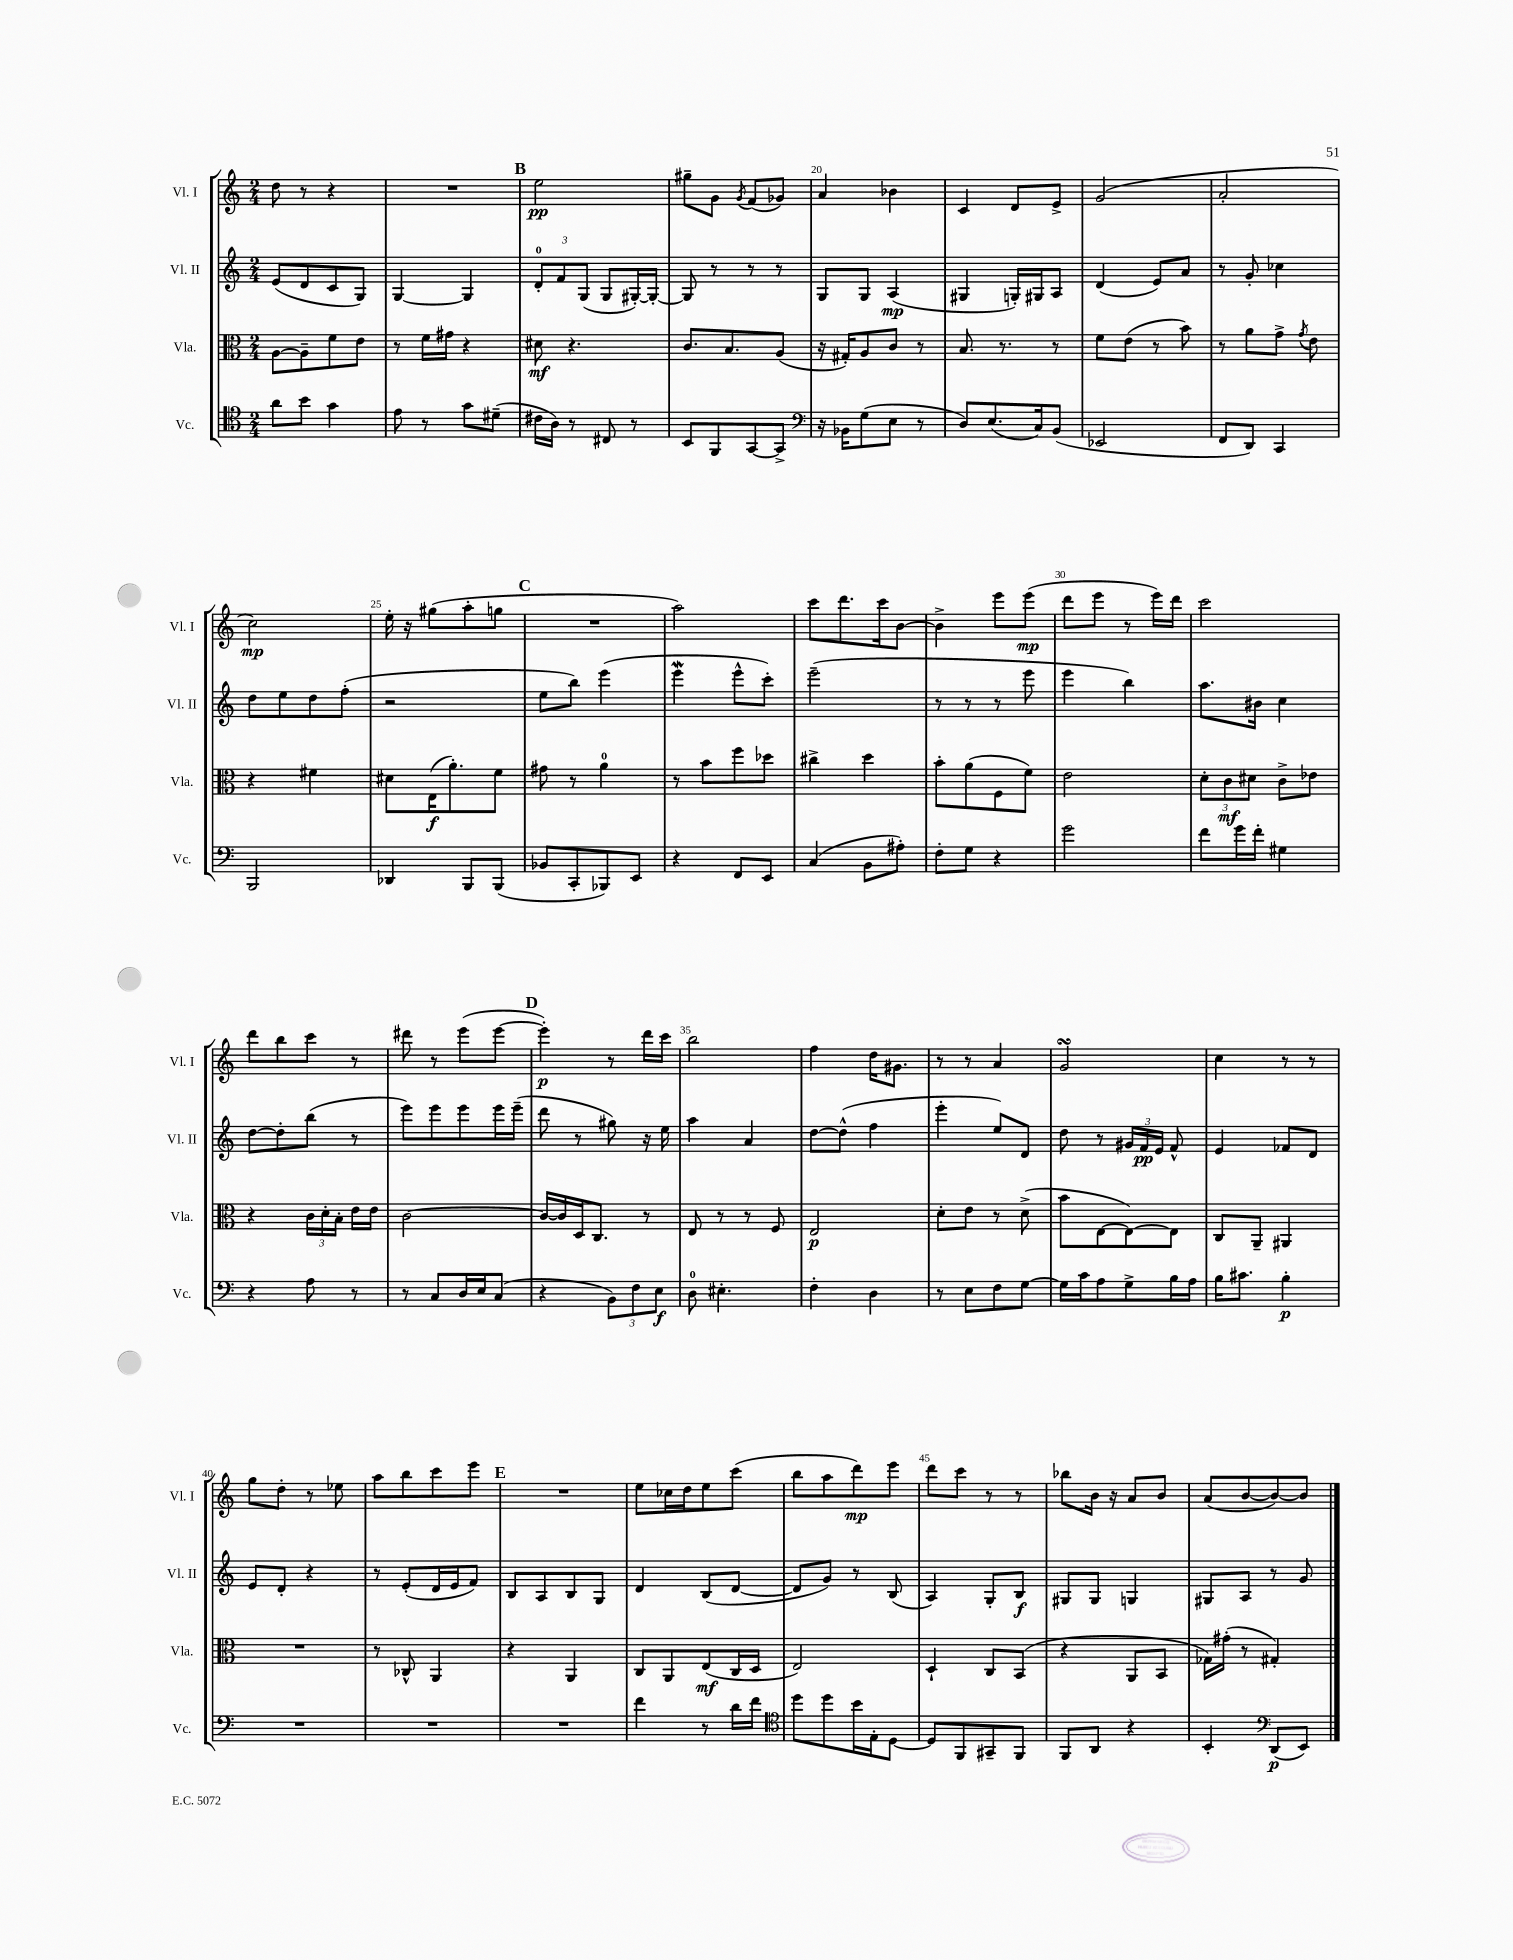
<<
\new StaffGroup <<
\new Staff = "s0" \with { instrumentName = "Vl. I" shortInstrumentName = "Vl. I" } {
    \clef treble \key c \major \numericTimeSignature \time 2/4
    \autoBeamOff d''8 r8 r4 |
    R2 |
    \mark \markup { \bold "B" } e''2\pp |
    gis''8[-- g'8] \acciaccatura { g'8 } f'8[( ges'8]) |
    a'4 bes'4 |
    c'4 d'8[ e'8]-> |
    g'2( |
    a'2-. |
    c''2\mp) |
    e''16-. r16 gis''8[( a''8-. g''8] |
    \mark \markup { \bold "C" } R2 |
    a''2) |
    c'''8[ d'''8. c'''16 b'8]~ |
    b'4-> e'''8[ e'''8]\mp( |
    d'''8[ e'''8] r8 e'''16[) d'''16] |
    c'''2 |
    d'''8[ b''8 c'''8] r8 |
    dis'''8 r8 e'''8[( e'''8]~ |
    \mark \markup { \bold "D" } e'''4-.\p) r8 d'''16[ c'''16] |
    b''2 |
    f''4 d''16[ gis'8.] |
    r8 r8 a'4 |
    g'2\turn |
    c''4 r8 r8 |
    g''8[ d''8]-. r8 ees''8 |
    a''8[ b''8 c'''8 e'''8] |
    \mark \markup { \bold "E" } R2 |
    e''8[ ces''16 d''16 e''8 c'''8]( |
    b''8[ a''8 d'''8\mp) e'''8] |
    d'''8[ c'''8] r8 r8 |
    bes''8[ b'16] r16 a'8[ b'8] |
    a'8[( b'8~ b'8~) b'8] \bar "|." |
}
\new Staff = "s1" \with { instrumentName = "Vl. II" shortInstrumentName = "Vl. II" } {
    \clef treble \key c \major \numericTimeSignature \time 2/4
    \autoBeamOff e'8[( d'8 c'8 g8]) |
    g4~ g4 |
    \mark \markup { \bold "B" } \tuplet 3/2 { d'8[-0-. f'8 g8]( } g8[ gis16~-.) gis16]~-. |
    gis8 r8 r8 r8 |
    g8[ g8] a4\mp( |
    gis4 g16[-.) gis16 a8] |
    d'4( e'8[) a'8] |
    r8 g'8-. ces''4 |
    d''8[ e''8 d''8 f''8]-.( |
    r2 |
    \mark \markup { \bold "C" } e''8[ b''8]) e'''4( |
    e'''4\mordent e'''8[-^ c'''8]-.) |
    e'''2--( |
    r8 r8 r8 e'''8 |
    e'''4 b''4) |
    a''8.[ bis'16] c''4 |
    d''8[~ d''8-. b''8]( r8 |
    e'''8[) e'''8 e'''8 e'''16 e'''16]--( |
    \mark \markup { \bold "D" } d'''8 r8 gis''8) r16 e''16 |
    a''4 a'4 |
    d''8[~ d''8]-^( f''4 |
    e'''4-. e''8[) d'8] |
    d''8 r8 \tuplet 3/2 { gis'16[ f'16\pp e'16] } f'8-^ |
    e'4 fes'8[ d'8] |
    e'8[ d'8]-. r4 |
    r8 e'8[-.( d'16 e'16 f'8]) |
    \mark \markup { \bold "E" } b8[ a8 b8 g8] |
    d'4 b8[( d'8]~ |
    d'8[ g'8]) r8 b8( |
    a4) g8[-. b8]\f |
    gis8[ gis8] g4 |
    gis8[ a8] r8 g'8 \bar "|." |
}
\new Staff = "s2" \with { instrumentName = "Vla." shortInstrumentName = "Vla." } {
    \clef alto \key c \major \numericTimeSignature \time 2/4
    \autoBeamOff a8[~ a8-- f'8 e'8] |
    r8 f'16[ gis'16] r4 |
    \mark \markup { \bold "B" } dis'8\mf r4. |
    c'8.[ b8. a8]( |
    r16 gis16[-.) a8 c'8] r8 |
    b8. r8. r8 |
    f'8[ e'8]( r8 b'8) |
    r8 a'8[ g'8]-> \acciaccatura { g'8 } e'8 |
    r4 fis'4 |
    dis'8[ e16\f( a'8.-.) f'8] |
    \mark \markup { \bold "C" } gis'8 r8 a'4-0 |
    r8 b'8[ f''8 des''8] |
    cis''4-> d''4 |
    b'8[-. a'8( f8 f'8]) |
    e'2 |
    \tuplet 3/2 { d'8[-. c'8\mf dis'8] } c'8[-> ees'8] |
    r4 \tuplet 3/2 { c'16[ d'16-. b16]-. } e'16[ e'16] |
    c'2~ |
    \mark \markup { \bold "D" } c'16[~ c'16 d16 c8.] r8 |
    e8 r8 r8 f8 |
    e2\p |
    d'8[-. e'8] r8 d'8->( |
    b'8[ e8~ e8~) e8] |
    c8[ a,8]-- ais,4 |
    R2 |
    r8 ces8-^ a,4 |
    \mark \markup { \bold "E" } r4 a,4 |
    c8[ a,8 e8\mf( c16 d16] |
    e2) |
    d4-! c8[ b,8]( |
    r4 a,8[ b,8] |
    ges16[) gis'16]-.( r8 gis4-.) \bar "|." |
}
\new Staff = "s3" \with { instrumentName = "Vc." shortInstrumentName = "Vc." } {
    \clef tenor \key c \major \numericTimeSignature \time 2/4
    \autoBeamOff a'8[ b'8] g'4 |
    e'8 r8 g'8[ dis'8]--( |
    \mark \markup { \bold "B" } cis'16[ a16]) r8 cis8 r8 |
    b,8[ f,8 g,8~ g,8]-> |
    \clef bass r16 bes,16[ g8( e8] r8 |
    d8[) e8.( c16) b,8]( |
    ees,2 |
    f,8[ d,8]) c,4 |
    b,,2 |
    des,4 b,,8[ b,,8]( |
    \mark \markup { \bold "C" } bes,8[ c,8-. bes,,8) e,8] |
    r4 f,8[ e,8] |
    c4( b,8[ ais8]-.) |
    f8[-. g8] r4 |
    g'2 |
    f'8[ g'16 f'16]-. gis4 |
    r4 a8 r8 |
    r8 c8[ d16 e16 c8]( |
    \mark \markup { \bold "D" } r4 \tuplet 3/2 { b,8[) f8 e8]\f } |
    d8-0 eis4.-. |
    f4-. d4 |
    r8 e8[ f8 g8]~ |
    g16[ c'16 a8 g8-> b16 a16] |
    b16[ cis'8.] b4-.\p |
    R2 |
    R2 |
    \mark \markup { \bold "E" } R2 |
    f'4 r8 d'16[ f'16] |
    \clef tenor d''8[ d''8 b'16 e16-. d8]~ |
    d8[ f,8 gis,8-- f,8] |
    f,8[ a,8] r4 |
    b,4-. \clef bass d,8[\p( e,8]) \bar "|." |
}
>>
>>
\layout { \context { \Score currentBarNumber = #16 \override BarNumber.break-visibility = ##(#f #t #t) barNumberVisibility = #(every-nth-bar-number-visible 5) } }
